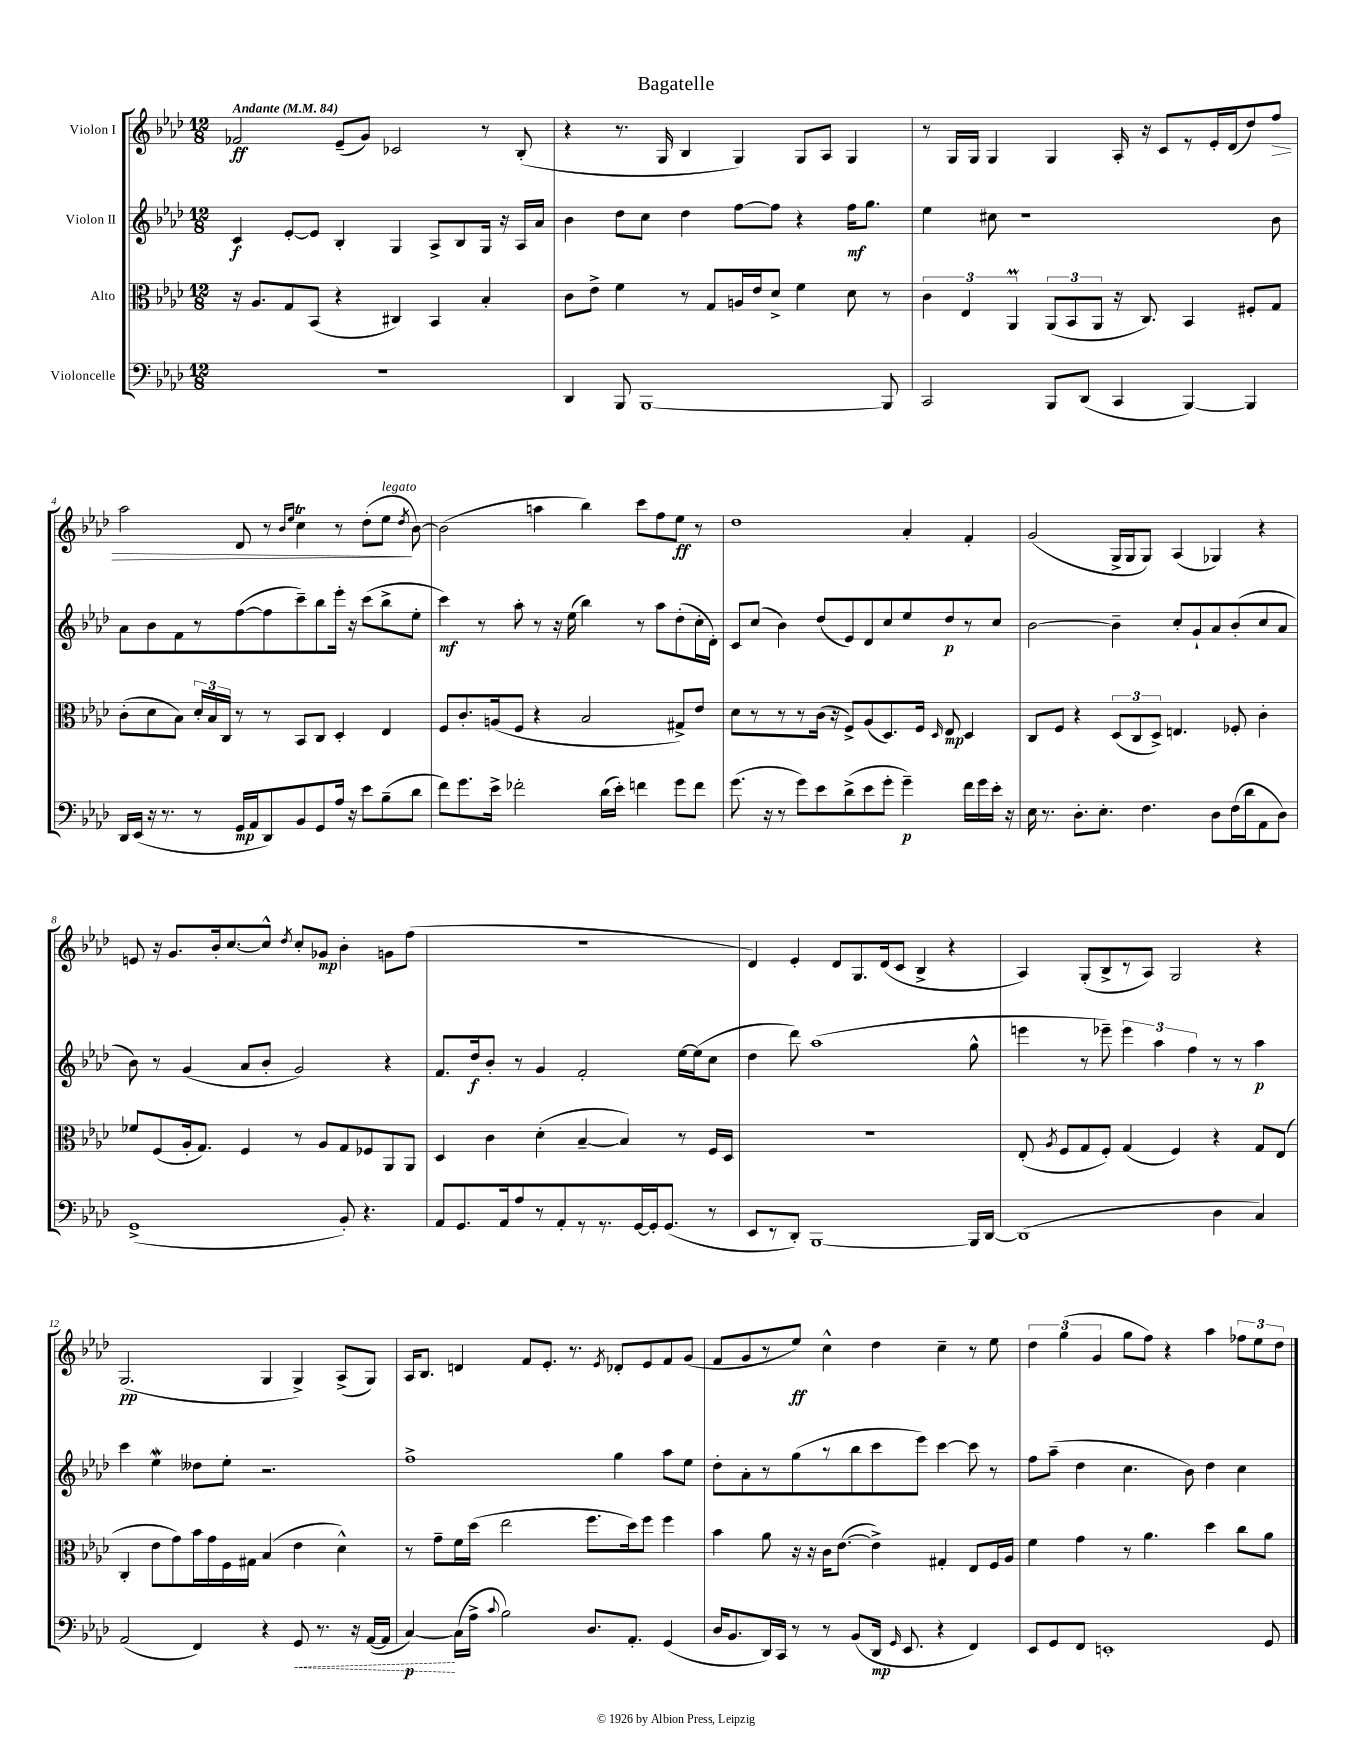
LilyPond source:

\header { title = "Bagatelle" }
<<
\new StaffGroup <<
\new Staff = "s0" \with { instrumentName = "Violon I" } {
    \clef treble \key aes \major \numericTimeSignature \time 12/8 \tempo "Andante" 4 = 84
    \autoBeamOff fes'2\ff ees'8[--( g'8]) ces'2 r8 bes8-.( |
    r4 r8. g16 bes4 g4) g8[ aes8] g4 |
    r8 g16[ g16] g4 g4 aes16-. r16 c'8[ r8 ees'16-. des'16( des''8) f''8]\> |
    aes''2 des'8 r8 \grace { bes'16[ ees''16] } c''4\trill r8 des''8[-.( ees''8]\!^\markup { \italic "legato" } \acciaccatura { des''8 } bes'8~) |
    bes'2( a''4 bes''4) c'''8[ f''8 ees''8]\ff r8 |
    des''1 aes'4-. f'4-. |
    g'2( g16[-> g16 g8]) aes4( ges4) r4 |
    e'8 r16 g'8.[ bes'16-. c''8.~ c''8]-^ \acciaccatura { des''8 } c''8[-. ges'8]\mp bes'4-. g'8[ f''8]( |
    R1. |
    des'4) ees'4-. des'8[ g8. des'16( c'8] bes4-> r4 |
    aes4) g8[-.( bes8-> r8 aes8]) g2 r4 |
    g2.\pp( g4 g4->) aes8[->( g8]) |
    aes16[ bes8.] d'4 f'8[ ees'8.]-. r8. \acciaccatura { ees'8 } des'8[-. ees'8 f'8 g'8]( |
    f'8[ g'8 r8 ees''8]\ff) c''4-^ des''4 c''4-- r8 ees''8 |
    \tuplet 3/2 { des''4 g''4( g'4 } g''8[ f''8]) r4 aes''4 \tuplet 3/2 { fes''8[ ees''8 des''8] } \bar "|." |
}
\new Staff = "s1" \with { instrumentName = "Violon II" } {
    \clef treble \key aes \major \numericTimeSignature \time 12/8
    \autoBeamOff c'4\f ees'8[~-. ees'8] bes4-. g4 aes8[-> bes8 g16] r16 aes16[ aes'16] |
    bes'4 des''8[ c''8] des''4 f''8[~ f''8] r4 f''16[\mf g''8.] |
    ees''4 cis''8 r1 bes'8 |
    aes'8[ bes'8 f'8 r8 f''8~( f''8 c'''8--) bes''8 ees'''16]-. r16 c'''8[( bes''8-> ees''8]-. |
    c'''4\mf) r8 aes''8-. r8 r16 ees''16( bes''4) r8 aes''8[ des''8-.( c''16-. des'16]-.) |
    c'8[ c''8]( bes'4) des''8[( ees'8) des'8 c''8 ees''8 des''8\p r8 c''8] |
    bes'2~ bes'4-- c''8[-. g'8-! aes'8 bes'8-.( c''8 aes'8] |
    bes'8) r8 g'4( aes'8[ bes'8]-. g'2) r4 |
    f'8.[ des''16\f bes'8]-. r8 g'4 f'2-. ees''16[~ ees''16( c''8] |
    des''4 des'''8) aes''1( g''8-^ |
    e'''4 r8 ees'''8--) \tuplet 3/2 { ees'''4 aes''4 f''4 } r8 r8 aes''4\p |
    c'''4 ees''4\mordent deses''8[ ees''8]-. r2. |
    f''1-> g''4 aes''8[ ees''8] |
    des''8[-. aes'8-. r8 g''8( r8 bes''8 c'''8 ees'''8]) c'''4~ c'''8 r8 |
    f''8[ aes''8]--( des''4 c''4. bes'8) des''4 c''4 \bar "|." |
}
\new Staff = "s2" \with { instrumentName = "Alto" } {
    \clef alto \key aes \major \numericTimeSignature \time 12/8
    \autoBeamOff r16 aes8.[ g8 bes,8]( r4 cis4) bes,4 bes4-. |
    c'8[ ees'8]-> f'4 r8 g8[ a16 ees'16 des'8]-> f'4 des'8 r8 |
    \tuplet 3/2 { c'4 ees4 aes,4\prall } \tuplet 3/2 { aes,8[( bes,8 aes,8] } r16 c8.) bes,4 fis8[-. g8] |
    c'8[-.( des'8 bes8]) \tuplet 3/2 { des'16[-. bes16 c16] } r8 r8 bes,8[ c8] des4-. ees4 |
    f8[ c'8.-. a16( f8] r4 bes2 gis8[->) ees'8] |
    des'8[ r8 r8 r8 c'16]( r16 f8[->) aes8( des8.) f16] \grace { des16 } ees8\mp des4 |
    c8[ f8] r4 \tuplet 3/2 { des8[( c8 des8]->) } e4. fes8-. c'4-. |
    fes'8[ f8( aes16-. g8.]) f4 r8 aes8[ g8 fes8 aes,8 aes,8] |
    des4 c'4 des'4-.( bes4~-- bes4) r8 f16[ des16] |
    R1. |
    ees8-.( \acciaccatura { aes8 } f8[ g8 f8]-.) g4( f4) r4 g8[ ees8]( |
    c4-. ees'8[ g'8) bes'16 g'16 f16 gis16] bes4( ees'4 des'4-^) |
    r8 g'8[-- f'16 des''16]( ees''2 f''8.[ des''16) f''8] f''4 |
    bes'4 aes'8 r16 r16 c'16[ ees'8.]~( ees'4->) gis4-. ees8[ f16 aes16] |
    f'4 g'4 r8 aes'4. des''4 c''8[ aes'8] \bar "|." |
}
\new Staff = "s3" \with { instrumentName = "Violoncelle" } {
    \clef bass \key aes \major \numericTimeSignature \time 12/8
    \autoBeamOff R1. |
    des,4 bes,,8 bes,,1~ bes,,8 |
    c,2 bes,,8[ des,8]( c,4 bes,,4~) bes,,4 |
    des,16[ ees,16]( r16 r8. r8 g,16[\mp aes,16 des,8) bes,8 g,8 aes16] r16 ees'8[ bes8--( des'8] |
    f'8[) g'8. ees'16]-> fes'2-. des'16[( ees'16]-.) f'4 g'8[ f'8] |
    g'8.( r16 r8 g'8[) ees'8 des'8->( ees'8 g'8]-. g'4--\p) f'16[ g'16 ees'16]-. r16 |
    ees16 r8. des8.[-. ees8.]-. f4. des8[ f16( des'16 aes,8 des8]) |
    g,1->( bes,8-.) r4. |
    aes,8[ g,8. aes,16 aes8 r8 aes,8-. r8 r8. g,16~ g,16-. g,8.]( r8 |
    ees,8[ r8 des,8]-.) bes,,1~ bes,,16[ des,16]~ |
    des,1( des4 c4) |
    aes,2( f,4) r4 \once \override Hairpin.style = #'dashed-line g,8\< r8. r16 aes,16[~( aes,16] |
    c4~\p\!) c16[( aes16]-> \appoggiatura { c'8 } bes2) des8.[ aes,8.]-. g,4( |
    des16[ bes,8. des,16) c,16] r8 r8 bes,8[( des,16]\mp \grace { g,16 } ees,8. r4 f,4) |
    ees,8[ g,8 f,8] e,1-. g,8 \bar "|." |
}
>>
>>
